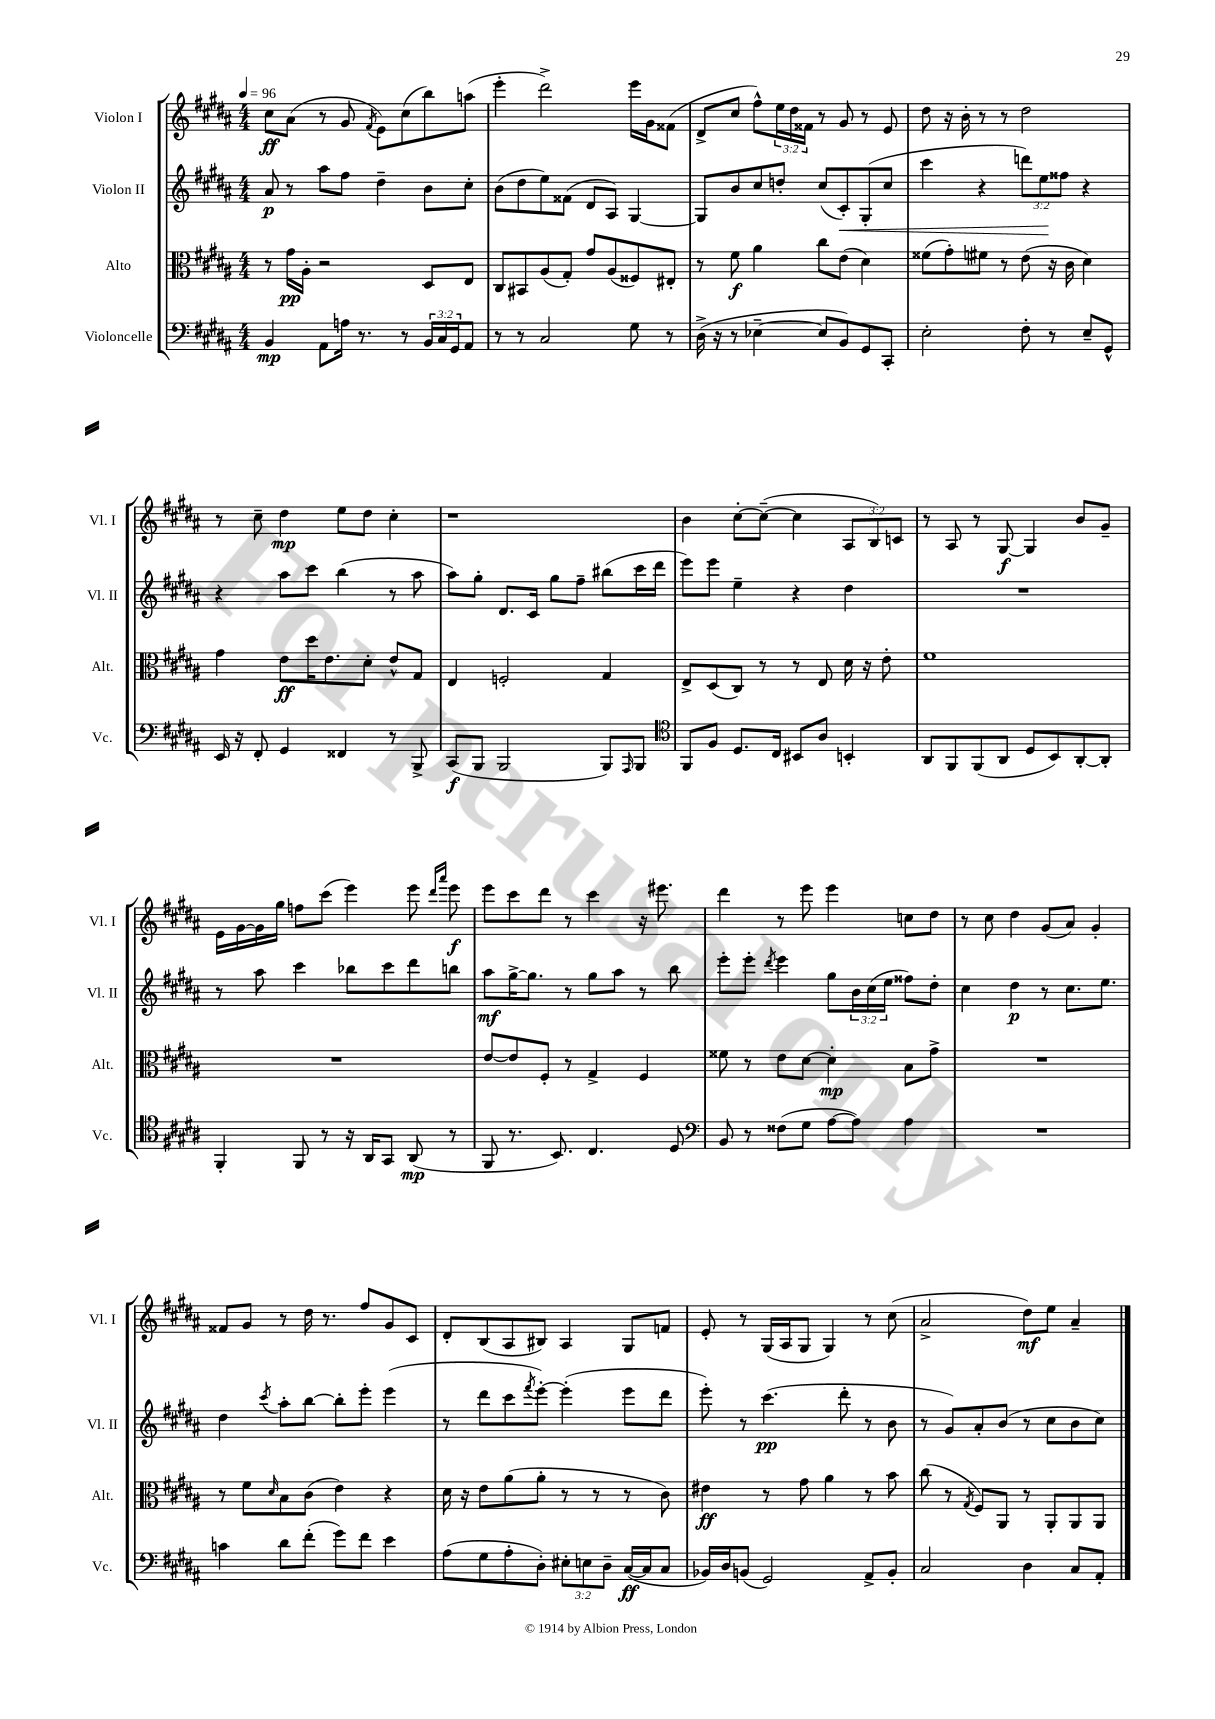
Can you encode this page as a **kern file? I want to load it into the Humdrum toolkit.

**kern	**kern	**kern	**kern
*staff4	*staff3	*staff2	*staff1
*clefF4	*clefC3	*clefG2	*clefG2
*k[f#c#g#d#a#]	*k[f#c#g#d#a#]	*k[f#c#g#d#a#]	*k[f#c#g#d#a#]
*M4/4	*M4/4	*M4/4	*M4/4
*MM96	*MM96	*MM96	*MM96
4BB	8r	8a#	8cc#
.	16g#	8r	(8a#
.	16A#'	.	.
8AA#	2r	8aa#	8r
16A	.	8ff#	8g#
8.r	.	.	.
.	.	.	8qf#
.	.	4dd#~	8e)
8r	.	.	(8cc#
24BB	8D#	8b	8bb)
24C#	.	.	.
24GG#	.	.	.
8AA#	8E	8cc#'	(8aa
=	=	=	=
8r	8C#	(8b	4eee'
8r	8BB#	8dd#	.
2C#	(8A#	8ee)	2ddd#^)
.	8G#')	(8f##	.
.	8g#	8d#	.
.	(8A#	8A#)	.
8G#	8F##)	[4G#	16eee
.	.	.	16g#
8r	8E#'	.	(8f##
=	=	=	=
(16D#^	8r	8G#]	8d#^
16r	.	.	.
8r	8f#	8b	8cc#
[4E-~	4a#	8cc#	8ff#^^)
.	.	8dd'	24ee
.	.	.	24dd#
.	.	.	24f##
8E-]	8cc#	(8cc#	8r
8BB)	(8e	8c#')	8g#
8GG#	4d#)	(8G#'	8r
8CC#'	.	8cc#	8e
=	=	=	=
2E'	(8f##	4ccc#	8dd#
.	8g#')	.	16r
.	.	.	16b'
.	8f#	4r	8r
.	8r	.	8r
8F#'	(8e	12ddd)	2dd#
.	.	12ee	.
8r	16r	.	.
.	.	12ff##	.
.	16c#	.	.
8E~	4d#)	4r	.
8GG#^^	.	.	.
=	=	=	=
16EE	4g#	4r	8r
16r	.	.	.
8FF#'	.	.	8cc#~
4GG#	8e	8aa#	4dd#
.	16dd#	8ccc#	.
.	8.e	.	.
4FF##	.	(4bb	8ee
.	8d#'	.	8dd#
8r	8e^^	8r	4cc#'
8BBB^	8G#	8aa#	.
=	=	=	=
(8CC#	4E	8aa#)	1r
8BBB	.	8gg#'	.
2BBB	2F'	8.d#	.
.	.	16c#	.
.	.	8gg#	.
.	.	8ff#~	.
8BBB)	4G#	(8bb#	.
16qqAAA#	.	.	.
8BBB	.	16ccc#	.
.	.	16ddd#	.
=	=	=	=
*clefC4	*	*	*
8FF#	8E^	8eee)	4b
8F#	(8D#	8eee	.
8.D#	8C#)	4ee~	[8cc#'
.	8r	.	(8cc#~_
16C#	.	.	.
8BB#	8r	4r	4cc#]
8A#	8E	.	.
4BB'	16d#	4dd#	12A#
.	16r	.	.
.	.	.	12B)
.	8e'	.	.
.	.	.	12c
=	=	=	=
8AA#	1f#	1r	8r
8FF#	.	.	8A#
(8FF#	.	.	8r
8AA#	.	.	[8G#
8D#	.	.	4G#]
8BB)	.	.	.
[8AA#'	.	.	8b
8AA#']	.	.	8g#~
=	=	=	=
4FF#'	1r	8r	16e
.	.	.	[16g#
.	.	8aa#	16g#]
.	.	.	16gg#
8FF#	.	4ccc#	8ff
8r	.	.	(8ccc#
16r	.	8bb-	4eee)
16AA#	.	.	.
8GG#	.	8ccc#	.
(8AA#	.	8ddd#	8eee
.	.	.	16qqddd#
.	.	.	16qqaaa#
8r	.	8bb	8eee
=	=	=	=
8FF#	[8e	8aa#	8eee
8.r	8e]	[16gg#^	8ccc#
.	.	8.gg#]	.
.	8F#'	.	8ddd#
8.BB)	.	.	.
.	8r	8r	8r
4.C#	4G#^	8gg#	4ccc#
.	.	8aa#	.
.	4F#	8r	16r
.	.	.	8.eee#
8D#	.	8bb	.
=	=	=	=
*clefF4	*	*	*
8BB	8f##	8eee'	4ddd#
8r	8r	8eee'	.
.	.	8qddd#	.
(8F##	8e	4eee	8r
8G#	[8d#	.	8eee
[8A#	4d#']	8gg#	4eee
8A#])	.	24b	.
.	.	(24cc#	.
.	.	24ee	.
4A#	8B	8ff##)	8cc
.	8g#^	8dd#'	8dd#
=	=	=	=
1r	1r	4cc#	8r
.	.	.	8cc#
.	.	4dd#	4dd#
.	.	8r	(8g#
.	.	8.cc#	8a#)
.	.	.	4g#'
.	.	8.ee	.
=	=	=	=
4c	8r	4dd#	8f##
.	8f#	.	8g#
.	16qqd#	8qccc#	.
8d#	8B	8aa#'	8r
(8f#'	(8c#	[8bb	16dd#
.	.	.	8.r
8g#)	4e)	8bb']	.
8f#	.	8eee'	8ff#
4e	4r	(4eee	8g#
.	.	.	8c#
=	=	=	=
(8A#	16d#	8r	8d#'
.	16r	.	.
8G#	8e	8ddd#	(8B
8A#'	(8a#	8ccc#	8A#
.	.	8qfff#	.
8D#')	8a#'	[8eee')	8B#)
12E#'	8r	(4eee']	4A#
12E	.	.	.
.	8r	.	.
12D#~	.	.	.
([16C#	8r	8eee	8G#
16C#]	.	.	.
8C#	8c#)	8ddd#	8f
=	=	=	=
16BB-)	4e#	8eee')	8e'
16D#	.	.	.
(8BB	.	8r	8r
2GG#)	8r	(4.ccc#	(16G#
.	.	.	16A#
.	8g#	.	8G#
.	4a#	.	4G#)
.	.	8ddd#'	.
8AA#^	8r	8r	8r
8BB'	8b	8b	(8cc#
=	=	=	=
2C#	(8cc#	8r	2a#^
.	8r	8g#)	.
.	8qG#	.	.
.	8F#)	8a#'	.
.	8AA#	(8b	.
4D#	8r	8r	8dd#)
.	8AA#'	8cc#	8ee
8C#	8AA#	8b	4a#~
8AA#'	8AA#	8cc#)	.
==	==	==	==
*-	*-	*-	*-
